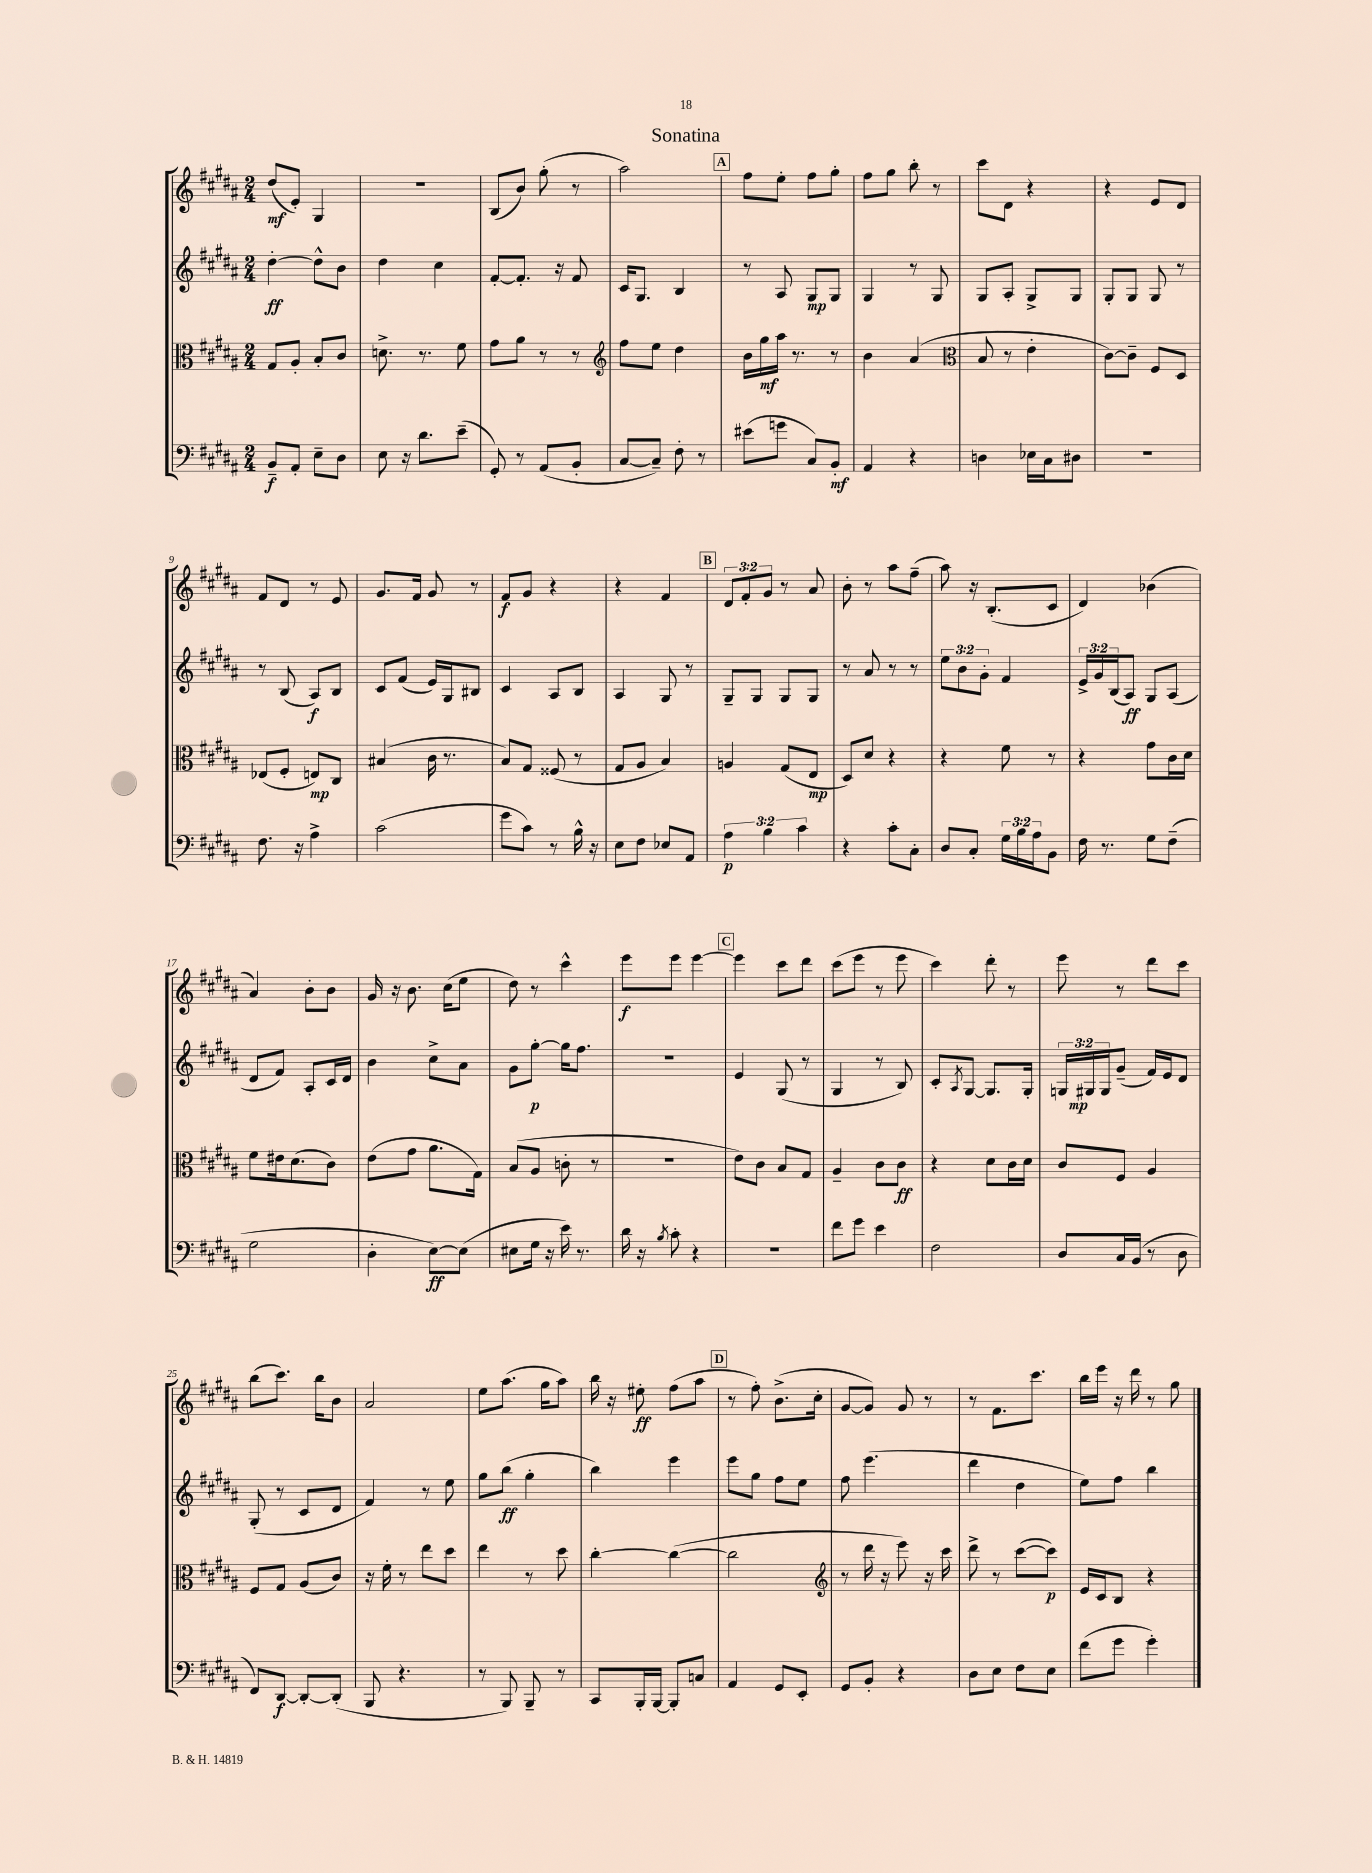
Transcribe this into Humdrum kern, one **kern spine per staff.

**kern	**dynam	**kern	**dynam	**kern	**dynam	**kern	**dynam
*part4	*part4	*part3	*part3	*part2	*part2	*part1	*part1
*staff4	*staff4	*staff3	*staff3	*staff2	*staff2	*staff1	*staff1
*clefF4	*	*clefC3	*	*clefG2	*	*clefG2	*
*k[f#c#g#d#a#]	*	*k[f#c#g#d#a#]	*	*k[f#c#g#d#a#]	*	*k[f#c#g#d#a#]	*
*M2/4	*	*M2/4	*	*M2/4	*	*M2/4	*
=1	=1	=1	=1	=1	=1	=1	=1
8BB~/L	f	8G#/L	.	[4dd#'\	ff	(8dd#/L	mf
8AA#'/J	.	8A#'/J	.	.	.	8e'/J)	.
8E~\L	.	8B'/L	.	8dd#^^\L]	.	4G#/	.
8D#\J	.	8c#/J	.	8b\J	.	.	.
=2	=2	=2	=2	=2	=2	=2	=2
8E\	.	8.dn^\	.	4dd#\	.	2r	.
16r	.	.	.	.	.	.	.
8.d#\L	.	8.r	.	.	.	.	.
.	.	.	.	4cc#\	.	.	.
(8e~\J	.	8f#\	.	.	.	.	.
=3	=3	=3	=3	=3	=3	=3	=3
8GG#'/)	.	8g#\L	.	[8f#'/L	.	(8B/L	.
8r	.	8a#\J	.	8.f#'/J]	.	8b/J)	.
(8AA#/L	.	8r	.	.	.	(8gg#'\	.
.	.	.	.	16r	.	.	.
8BB'/J	.	8r	.	8f#/	.	8r	.
=4	=4	=4	=4	=4	=4	=4	=4
*	*	*clefG2	*	*	*	*	*
[8C#/L	.	8ff#\L	.	16c#/KL	.	2aa#\)	.
.	.	.	.	8.G#/J	.	.	.
8C#~/J])	.	8ee\J	.	.	.	.	.
8F#'\	.	4dd#\	.	4B/	.	.	.
8r	.	.	.	.	.	.	.
!!LO:REH:place=s1:t=A
=5	=5	=5	=5	=5	=5	=5	=5
(8e#X\L	.	16b\LL	.	8r	.	8ff#\L	.
.	.	16gg#\	mf	.	.	.	.
8gn\J	.	16aa#\JJ	.	8A#/	.	8ee'\J	.
.	.	8.r	.	.	.	.	.
8C#/L)	.	.	.	8G#/L	mp	8ff#\L	.
8BB'/J	mf	8r	.	8G#/J	.	8gg#'\J	.
=6	=6	=6	=6	=6	=6	=6	=6
4AA#/	.	4b\	.	4G#/	.	8ff#\L	.
.	.	.	.	.	.	8gg#\J	.
4r	.	(4a#/	.	8r	.	8bb'\	.
.	.	.	.	8G#/	.	8r	.
=7	=7	=7	=7	=7	=7	=7	=7
*	*	*clefC3	*	*	*	*	*
4Dn\	.	8B/	.	8G#/L	.	8ccc#\L	.
.	.	8r	.	8A#'/J	.	8d#\J	.
16E-X\LL	.	4e'\	.	8G#^/L	.	4r	.
16C#\J	.	.	.	.	.	.	.
8D#X\J	.	.	.	8G#/J	.	.	.
=8	=8	=8	=8	=8	=8	=8	=8
2r	.	[8c#\L)	.	8G#'/L	.	4r	.
.	.	8c#~\J]	.	8G#/J	.	.	.
.	.	8F#/L	.	8G#/	.	8e/L	.
.	.	8D#/J	.	8r	.	8d#/J	.
!!LO:LB:g=z
=9	=9	=9	=9	=9	=9	=9	=9
8.F#\	.	(8E-X/L	.	8r	.	8f#/L	.
.	.	8F#'/J	.	(8B/	.	8d#/J	.
16r	.	.	.	.	.	.	.
4A#^\	.	8En/L)	mp	8A#/L)	f	8r	.
.	.	8C#/J	.	8B/J	.	8e/	.
=10	=10	=10	=10	=10	=10	=10	=10
(2c#\	.	(4B#X/	.	8c#/L	.	8.g#/L	.
.	.	.	.	(8f#/J	.	.	.
.	.	.	.	.	.	16f#/Jk	.
.	.	16c#\	.	16e/LL)	.	8g#/	.
.	.	8.r	.	16G#/J	.	.	.
.	.	.	.	8B#X/J	.	8r	.
=11	=11	=11	=11	=11	=11	=11	=11
8g#\L	.	8B/L)	.	4c#/	.	8f#/L	f
8c#\J)	.	8G#/J	.	.	.	8g#/J	.
8r	.	(8F##X/	.	8A#/L	.	4r	.
16B^^\	.	8r	.	8B/J	.	.	.
16r	.	.	.	.	.	.	.
=12	=12	=12	=12	=12	=12	=12	=12
8E\L	.	8G#/L	.	4A#/	.	4r	.
8F#\J	.	8A#/J	.	.	.	.	.
8E-X/L	.	4B/)	.	8G#/	.	4f#/	.
8AA#/J	.	.	.	8r	.	.	.
!!LO:REH:place=s1:t=B
=13	=13	=13	=13	=13	=13	=13	=13
6A#\	p	4An/	.	8G#~/L	.	12d#/L	.
.	.	.	.	.	.	12f#'/	.
.	.	.	.	8G#/J	.	.	.
6B\	.	.	.	.	.	12g#/J	.
.	.	(8G#/L	.	8G#/L	.	8r	.
6c#\	.	.	.	.	.	.	.
.	.	8E/J	mp	8G#/J	.	8a#/	.
=14	=14	=14	=14	=14	=14	=14	=14
4r	.	8D#/L)	.	8r	.	8b'\	.
.	.	8d#/J	.	8a#/	.	8r	.
8c#'\L	.	4r	.	8r	.	8aa#\L	.
8C#'\J	.	.	.	8r	.	(8ff#~\J	.
=15	=15	=15	=15	=15	=15	=15	=15
8D#/L	.	4r	.	12ee\L	.	8aa#\)	.
.	.	.	.	12b\	.	.	.
8C#'/J	.	.	.	.	.	16r	.
.	.	.	.	12g#'\J	.	.	.
.	.	.	.	.	.	(8.B'/L	.
24G#\LL	.	8f#\	.	4f#/	.	.	.
24B\	.	.	.	.	.	.	.
24A#\J	.	.	.	.	.	.	.
8BB\J	.	8r	.	.	.	8c#/J	.
=16	=16	=16	=16	=16	=16	=16	=16
16F#\	.	4r	.	24e^/LL	.	4d#/)	.
.	.	.	.	24g#/	.	.	.
8.r	.	.	.	.	.	.	.
.	.	.	.	(24B/J	.	.	.
.	.	.	.	8A#/J)	ff	.	.
8G#\L	.	8g#\L	.	8G#/L	.	(4b-X\	.
(8F#~\J	.	16c#\L	.	(8A#/J	.	.	.
.	.	16d#\JJ	.	.	.	.	.
!!LO:LB:g=z
=17	=17	=17	=17	=17	=17	=17	=17
2G#\	.	8f#\L	.	8d#/L	.	4a#/)	.
.	.	16e#X\k	.	8f#/J)	.	.	.
.	.	(8.d#\	.	.	.	.	.
.	.	.	.	8A#'/L	.	8b'\L	.
.	.	8c#\J)	.	16c#/L	.	8b\J	.
.	.	.	.	16d#/JJ	.	.	.
=18	=18	=18	=18	=18	=18	=18	=18
4D#'\	.	(8e\L	.	4b\	.	16g#/	.
.	.	.	.	.	.	16r	.
.	.	8g#\J	.	.	.	8.b\	.
[8E\L)	ff	8.a#\L	.	8cc#^\L	.	.	.
.	.	.	.	.	.	(16cc#\KL	.
(8E\J]	.	.	.	8a#\J	.	8ee\J	.
.	.	16G#\Jk)	.	.	.	.	.
=19	=19	=19	=19	=19	=19	=19	=19
8E#X\L	.	(8B/L	.	8g#\L	.	8dd#\)	.
16G#\Jk	.	8A#/J	.	[8gg#'\J	p	8r	.
16r	.	.	.	.	.	.	.
16e\)	.	8cn'\	.	16gg#\KL]	.	4ccc#^^\	.
8.r	.	.	.	8.ff#\J	.	.	.
.	.	8r	.	.	.	.	.
=20	=20	=20	=20	=20	=20	=20	=20
16d#\	.	2r	.	2r	.	8eee\L	f
16r	.	.	.	.	.	.	.
8qB/	.	.	.	.	.	.	.
8c#'\	.	.	.	.	.	8eee\J	.
4r	.	.	.	.	.	[4eee\	.
!!LO:REH:place=s1:t=C
=21	=21	=21	=21	=21	=21	=21	=21
2r	.	8e\L)	.	4e/	.	4eee\]	.
.	.	8c#\J	.	.	.	.	.
.	.	8B/L	.	(8G#/	.	8ccc#\L	.
.	.	8G#/J	.	8r	.	8ddd#\J	.
=22	=22	=22	=22	=22	=22	=22	=22
8f#\L	.	4A#~/	.	4G#/	.	(8ccc#\L	.
8g#\J	.	.	.	.	.	8eee\J	.
4e\	.	8c#\L	.	8r	.	8r	.
.	.	8c#\J	ff	8B/)	.	8eee\	.
=23	=23	=23	=23	=23	=23	=23	=23
2F#\	.	4r	.	8c#'/L	.	4ccc#\)	.
.	.	.	.	8qA#/	.	.	.
.	.	.	.	[8G#/J	.	.	.
.	.	8d#\L	.	8.G#/L]	.	8ddd#'\	.
.	.	16c#\L	.	.	.	8r	.
.	.	16d#\JJ	.	16G#'/Jk	.	.	.
=24	=24	=24	=24	=24	=24	=24	=24
8D#/L	.	8c#/L	.	24Gn/LL	.	8eee\	.
.	.	.	.	24G#X/	mp	.	.
.	.	.	.	24G#/J	.	.	.
16C#/L	.	8F#/J	.	(8g#~/J	.	8r	.
(16BB/JJ	.	.	.	.	.	.	.
8r	.	4A#/	.	16f#/LL)	.	8ddd#\L	.
.	.	.	.	16e/J	.	.	.
8D#\	.	.	.	8d#/J	.	8ccc#\J	.
!!LO:LB:g=z
=25	=25	=25	=25	=25	=25	=25	=25
8FF#/L)	.	8F#/L	.	(8G#'/	.	(8bb\L	.
[8DD#/J	f	8G#/J	.	8r	.	8.ccc#\J)	.
8DD#'/L_	.	(8A#/L	.	8c#/L	.	.	.
.	.	.	.	.	.	16bb\KL	.
(8DD#'/J]	.	8c#/J)	.	8d#/J	.	8b\J	.
=26	=26	=26	=26	=26	=26	=26	=26
8BBB/	.	16r	.	4f#/)	.	2a#/	.
.	.	16f#'\	.	.	.	.	.
4.r	.	8r	.	.	.	.	.
.	.	8ee\L	.	8r	.	.	.
.	.	8dd#\J	.	8ee\	.	.	.
=27	=27	=27	=27	=27	=27	=27	=27
8r	.	4ee\	.	8gg#\L	.	8ee\L	.
8BBB/)	.	.	.	(8bb\J	ff	(8.aa#\J	.
8BBB~/	.	8r	.	4gg#'\	.	.	.
.	.	.	.	.	.	16gg#\KL	.
8r	.	8dd#\	.	.	.	8aa#\J)	.
=28	=28	=28	=28	=28	=28	=28	=28
8CC#/L	.	[4cc#'\	.	4bb\)	.	16bb\	.
.	.	.	.	.	.	16r	.
16BBB'/L	.	.	.	.	.	8ee#X'\	ff
[16BBB/JJ	.	.	.	.	.	.	.
8BBB'/L]	.	(4cc#\_	.	4eee\	.	(8ff#\L	.
8Cn/J	.	.	.	.	.	8aa#\J	.
!!LO:REH:place=s1:t=D
=29	=29	=29	=29	=29	=29	=29	=29
4AA#/	.	2cc#\]	.	8eee\L	.	8r	.
.	.	.	.	8gg#\J	.	8ff#'\)	.
8GG#/L	.	.	.	8ff#\L	.	(8.b^\L	.
8EE'/J	.	.	.	8ee\J	.	.	.
.	.	.	.	.	.	16cc#'\Jk	.
=30	=30	=30	=30	=30	=30	=30	=30
*	*	*clefG2	*	*	*	*	*
8GG#/L	.	8r	.	8ff#\	.	[8g#/L	.
8BB'/J	.	16ddd#\	.	(4.eee\	.	8g#/J])	.
.	.	16r	.	.	.	.	.
4r	.	8eee\)	.	.	.	8g#/	.
.	.	16r	.	.	.	8r	.
.	.	16ccc#\	.	.	.	.	.
=31	=31	=31	=31	=31	=31	=31	=31
8D#\L	.	8ddd#^\	.	4ddd#\	.	8r	.
8E\J	.	8r	.	.	.	8.f#\L	.
8F#\L	.	([8ccc#\L	.	4dd#\	.	.	.
.	.	.	.	.	.	8.ccc#\J	.
8E\J	.	8ccc#\J])	p	.	.	.	.
=32	=32	=32	=32	=32	=32	=32	=32
(8f#\L	.	16e/LL	.	8ee\L)	.	16bb\LL	.
.	.	16c#/J	.	.	.	16eee\JJ	.
8g#\J	.	8B/J	.	8ff#\J	.	16r	.
.	.	.	.	.	.	16ddd#\	.
4g#'\)	.	4r	.	4bb\	.	8r	.
.	.	.	.	.	.	8gg#\	.
==	==	==	==	==	==	==	==
*-	*-	*-	*-	*-	*-	*-	*-
